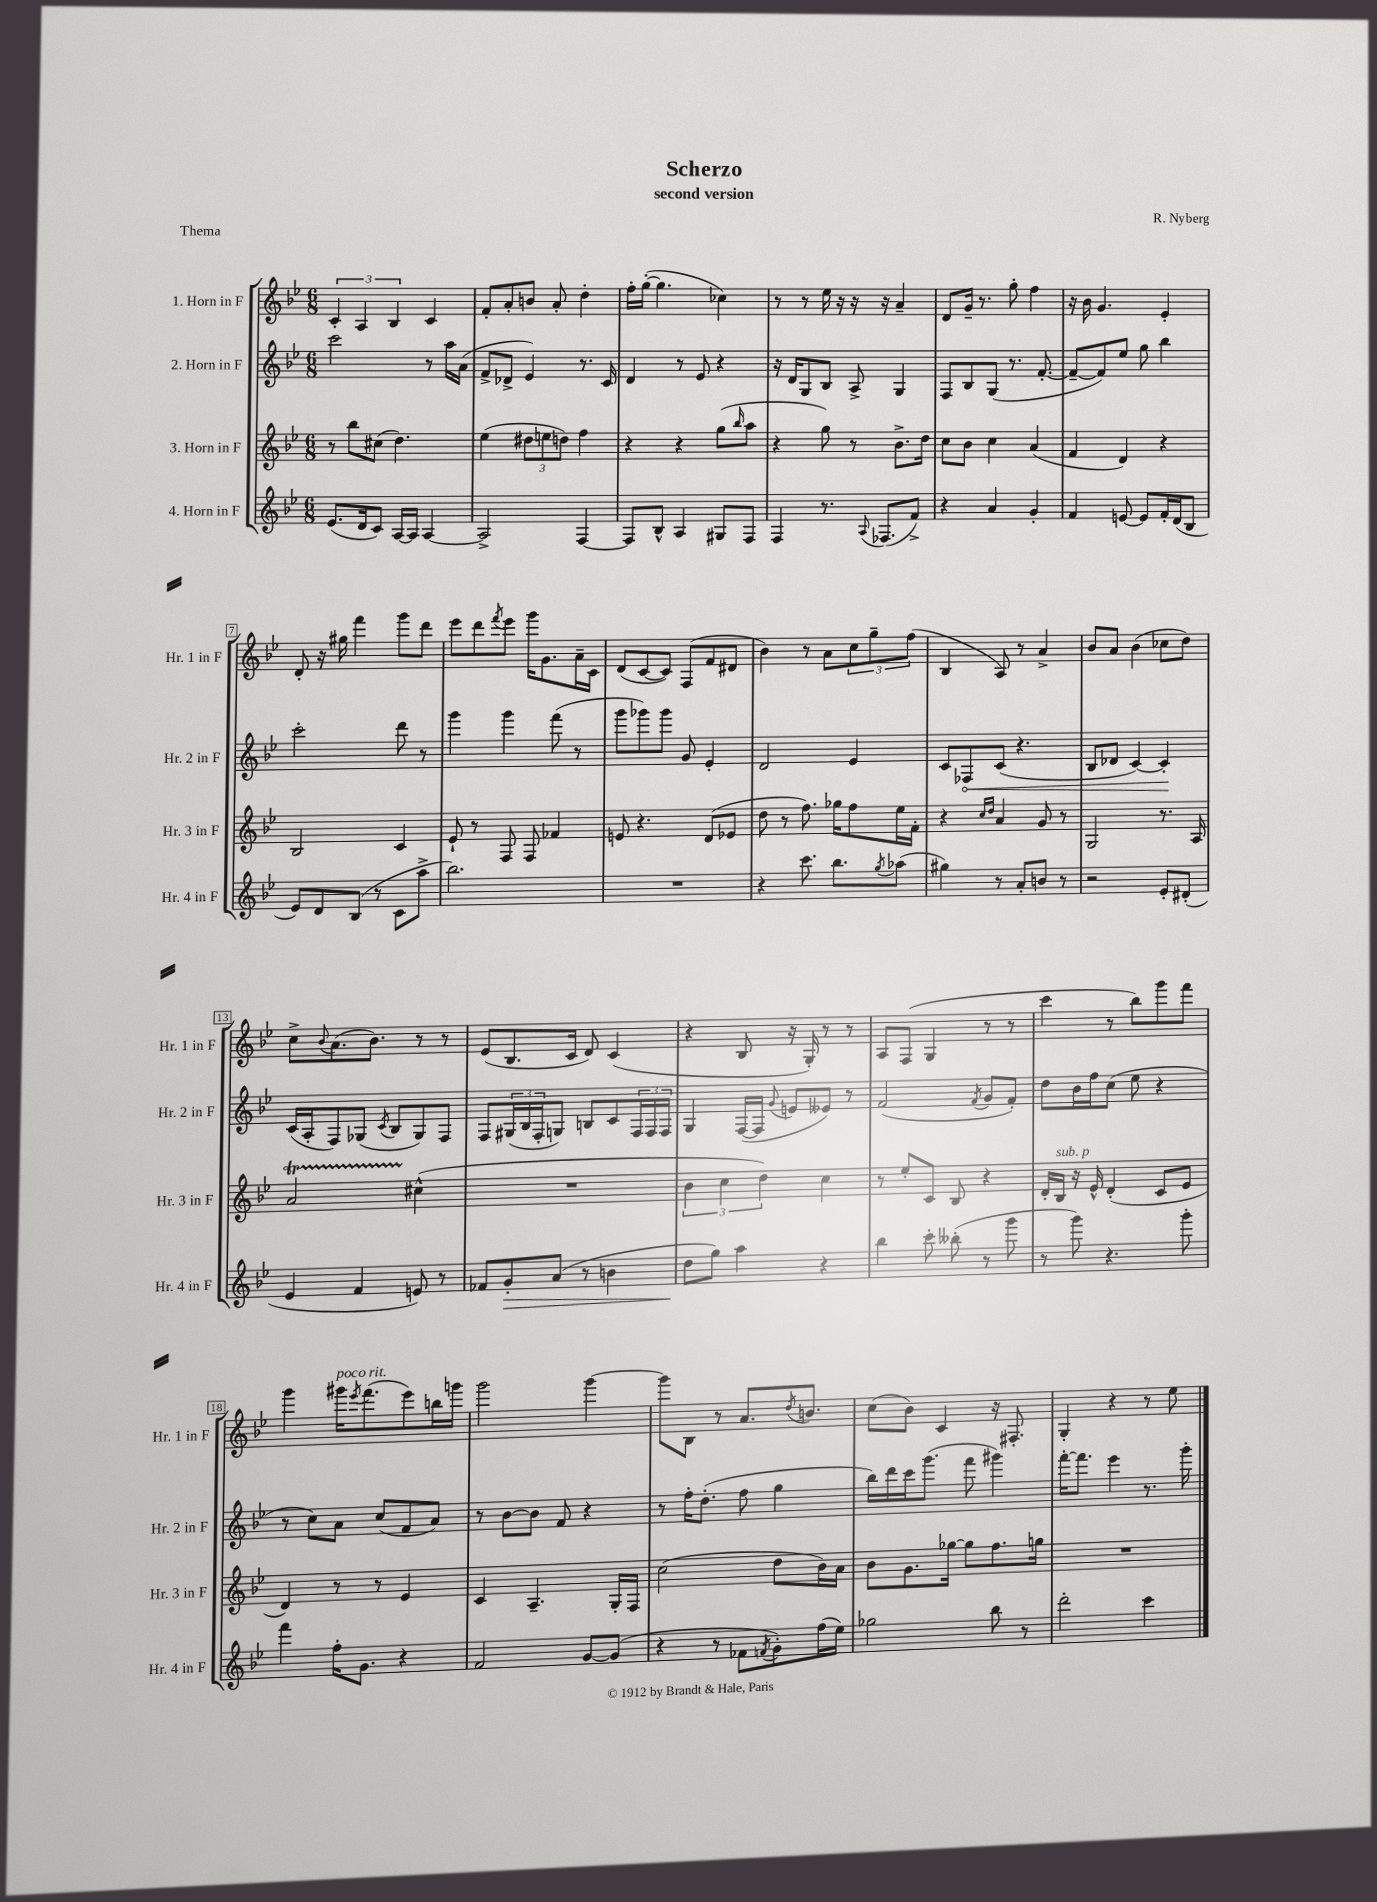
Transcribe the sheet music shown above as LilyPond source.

\header { title = "Scherzo" composer = "R. Nyberg" subtitle = "second version" piece = "Thema" }
<<
\new StaffGroup <<
\new Staff = "s0" \with { instrumentName = "1. Horn in F" shortInstrumentName = "Hr. 1 in F" } {
    \clef treble \key bes \major \numericTimeSignature \time 6/8
    \tuplet 3/2 { c'4-. a4 bes4 } c'4 |
    f'8-. a'8-. b'8 a'8-. d''4-. |
    f''16-. g''16~-.( g''4. ces''4) |
    r8 r8 ees''16 r16 r16 r16 a'4-- |
    d'8 g'16-- r8. g''8-. f''4 |
    r16 bes'16 g'4. ees'4-. |
    d'8-. r16 gis''16 f'''4 g'''8 d'''8 |
    ees'''8 d'''8 \acciaccatura { f'''8 } ees'''8 g'''16 g'8. a'16-- c'16 |
    d'8( c'8~ c'8) f8( f'8 dis'8 |
    bes'4) r8 a'8 \tuplet 3/2 { c''8 g''8-- f''8( } |
    bes4 a8) r8 a'4-> |
    bes'8 a'8 bes'4( ces''8 d''8) |
    c''8-> \appoggiatura { bes'8 } a'8.( bes'8.) r8 r8 |
    ees'8( bes8. c'16 d'8) c'4( |
    r4 bes8 r16 g16-.) r8 r8 |
    a8 f8( g4 r8 r8 |
    c'''4 r8 bes''8) g'''8 f'''8 |
    g'''4 gis'''16^\markup { \italic "poco rit." } \acciaccatura { ees'''8 } f'''8.( ees'''8) b''16 g'''16 |
    g'''2 g'''4~ |
    g'''8 bes8 r8 a'8. \acciaccatura { d''8 } b'8. |
    c''8( bes'8) c'4 r16 fis8.-. |
    g4-. r4 r8 ees''8 \bar "|." |
}
\new Staff = "s1" \with { instrumentName = "2. Horn in F" shortInstrumentName = "Hr. 2 in F" } {
    \clef treble \key bes \major \numericTimeSignature \time 6/8
    c'''2 r8 a''16 a'16( |
    f'8-> des'8-> ees'4) r8. c'16 |
    d'4 r8 ees'8 r4 |
    r16 d'16 g8 bes8 a8-> g4 |
    f8 bes8 g8( r8. f'8.~-. |
    f'8~-- f'8) ees''8 g''8 bes''4 |
    c'''2-. d'''8 r8 |
    g'''4 g'''4 f'''8( r8 |
    g'''8 ges'''8) ges'''8 g'8 ees'4-. |
    d'2 ees'4 |
    c'8 \once \override Hairpin.circled-tip = ##t fes8\< c'8( r4. |
    bes8 des'8 c'4~) c'4-.\! |
    c'16( a16-. f8) ges8( \acciaccatura { c'8 } bes8 ges8) f8 |
    f8 \tuplet 3/2 { gis16( bes16 f16-. } g8) b8 c'8 \tuplet 3/2 { f16 f16 f16 } |
    g4 f16~( f16 \appoggiatura { g'8 } e'8 eeses'8) r8 |
    f'2( \acciaccatura { f'8 } g'8 f'8-.) |
    d''8 bes'16 f''16 c''8( ees''8 r4 |
    r8 c''8) a'8 c''8( f'8 a'8) |
    r8 bes'8~ bes'8 f'8 r4 |
    r8 f''16-. d''8.-.( f''8 g''4 |
    bes''16) d'''16 c'''16 g'''8.( f'''8 gis'''4) |
    f'''16~-. f'''8. ees'''4 r8. g'''16-. \bar "|." |
}
\new Staff = "s2" \with { instrumentName = "3. Horn in F" shortInstrumentName = "Hr. 3 in F" } {
    \clef treble \key bes \major \numericTimeSignature \time 6/8
    r8 bes''8 cis''8( d''4.) |
    ees''4( \tuplet 3/2 { dis''8 e''8 d''8) } f''4 |
    r4 r4 g''8( \grace { bes''16 } a''8 |
    r4 g''8) r8 bes'8.-> d''16 |
    c''8 bes'8 c''4 a'4( |
    f'4 d'4) r4 |
    bes2 c'4 |
    ees'8-! r8 f8 f8 fes'4 |
    e'8 r4. d'8( ees'8 |
    d''8 r8 f''8.) ges''16 f''8 ees''16 f'16-. |
    r4 \grace { c''16 d''16 } a'4 g'8 r8 |
    g2 r8. a16 |
    a'2\startTrillSpan cis''4-^\stopTrillSpan( |
    R2. |
    \tuplet 3/2 { bes'4 c''4 d''4) } c''4 |
    r8 ees''8-. c'8 bes8 r4 |
    d'16-. bes16^\markup { \italic "sub. p" } r16 ees'16-^ d'4-.( c'8 ees'8 |
    d'4) r8 r8 ees'4 |
    c'4 a4.-- g16-. f16 |
    c''2( d''8 bes'16) a'16 |
    bes'8 g'8. ges''16~ ges''8 f''8. g''16 |
    R2. \bar "|." |
}
\new Staff = "s3" \with { instrumentName = "4. Horn in F" shortInstrumentName = "Hr. 4 in F" } {
    \clef treble \key bes \major \numericTimeSignature \time 6/8
    ees'8.( d'16 c'8) a16~ a16 a4~ |
    a2-> f4~ |
    f8 bes8-^ a4 gis8 f8 |
    f4 r8. \appoggiatura { a8 } fes8.( f'8->) |
    r4 a'4 g'4-. |
    f'4 e'8~ e'8 f'16-. d'16( bes8 |
    ees'8) d'8 bes8( r8 c'8 a''8-> |
    bes''2.) |
    R2. |
    r4 c'''8. bes''8. \acciaccatura { g''8 } aes''8( |
    gis''4) r8 a'8-. b'8 r8 |
    r2 ees'8-. dis'8-.( |
    ees'4 f'4 e'8) r8 |
    fes'8 g'8-.\> a'8( r8 b'4 |
    d''8\! g''8) a''4 r4 |
    bes''4 c'''8-. beses''8-.( r8 g'''8 |
    r8 g'''8) r4. g'''8-. |
    f'''4 f''16-. g'8. r4 |
    f'2 g'8~ g'8( |
    r4 r8 fes'8 \acciaccatura { f'8 } g'8-.) f''16( ees''16) |
    ges''2 bes''8 r8 |
    d'''2-. c'''4 \bar "|." |
}
>>
>>
\layout { \context { \Score \override BarNumber.stencil = #(make-stencil-boxer 0.1 0.3 ly:text-interface::print) } }
